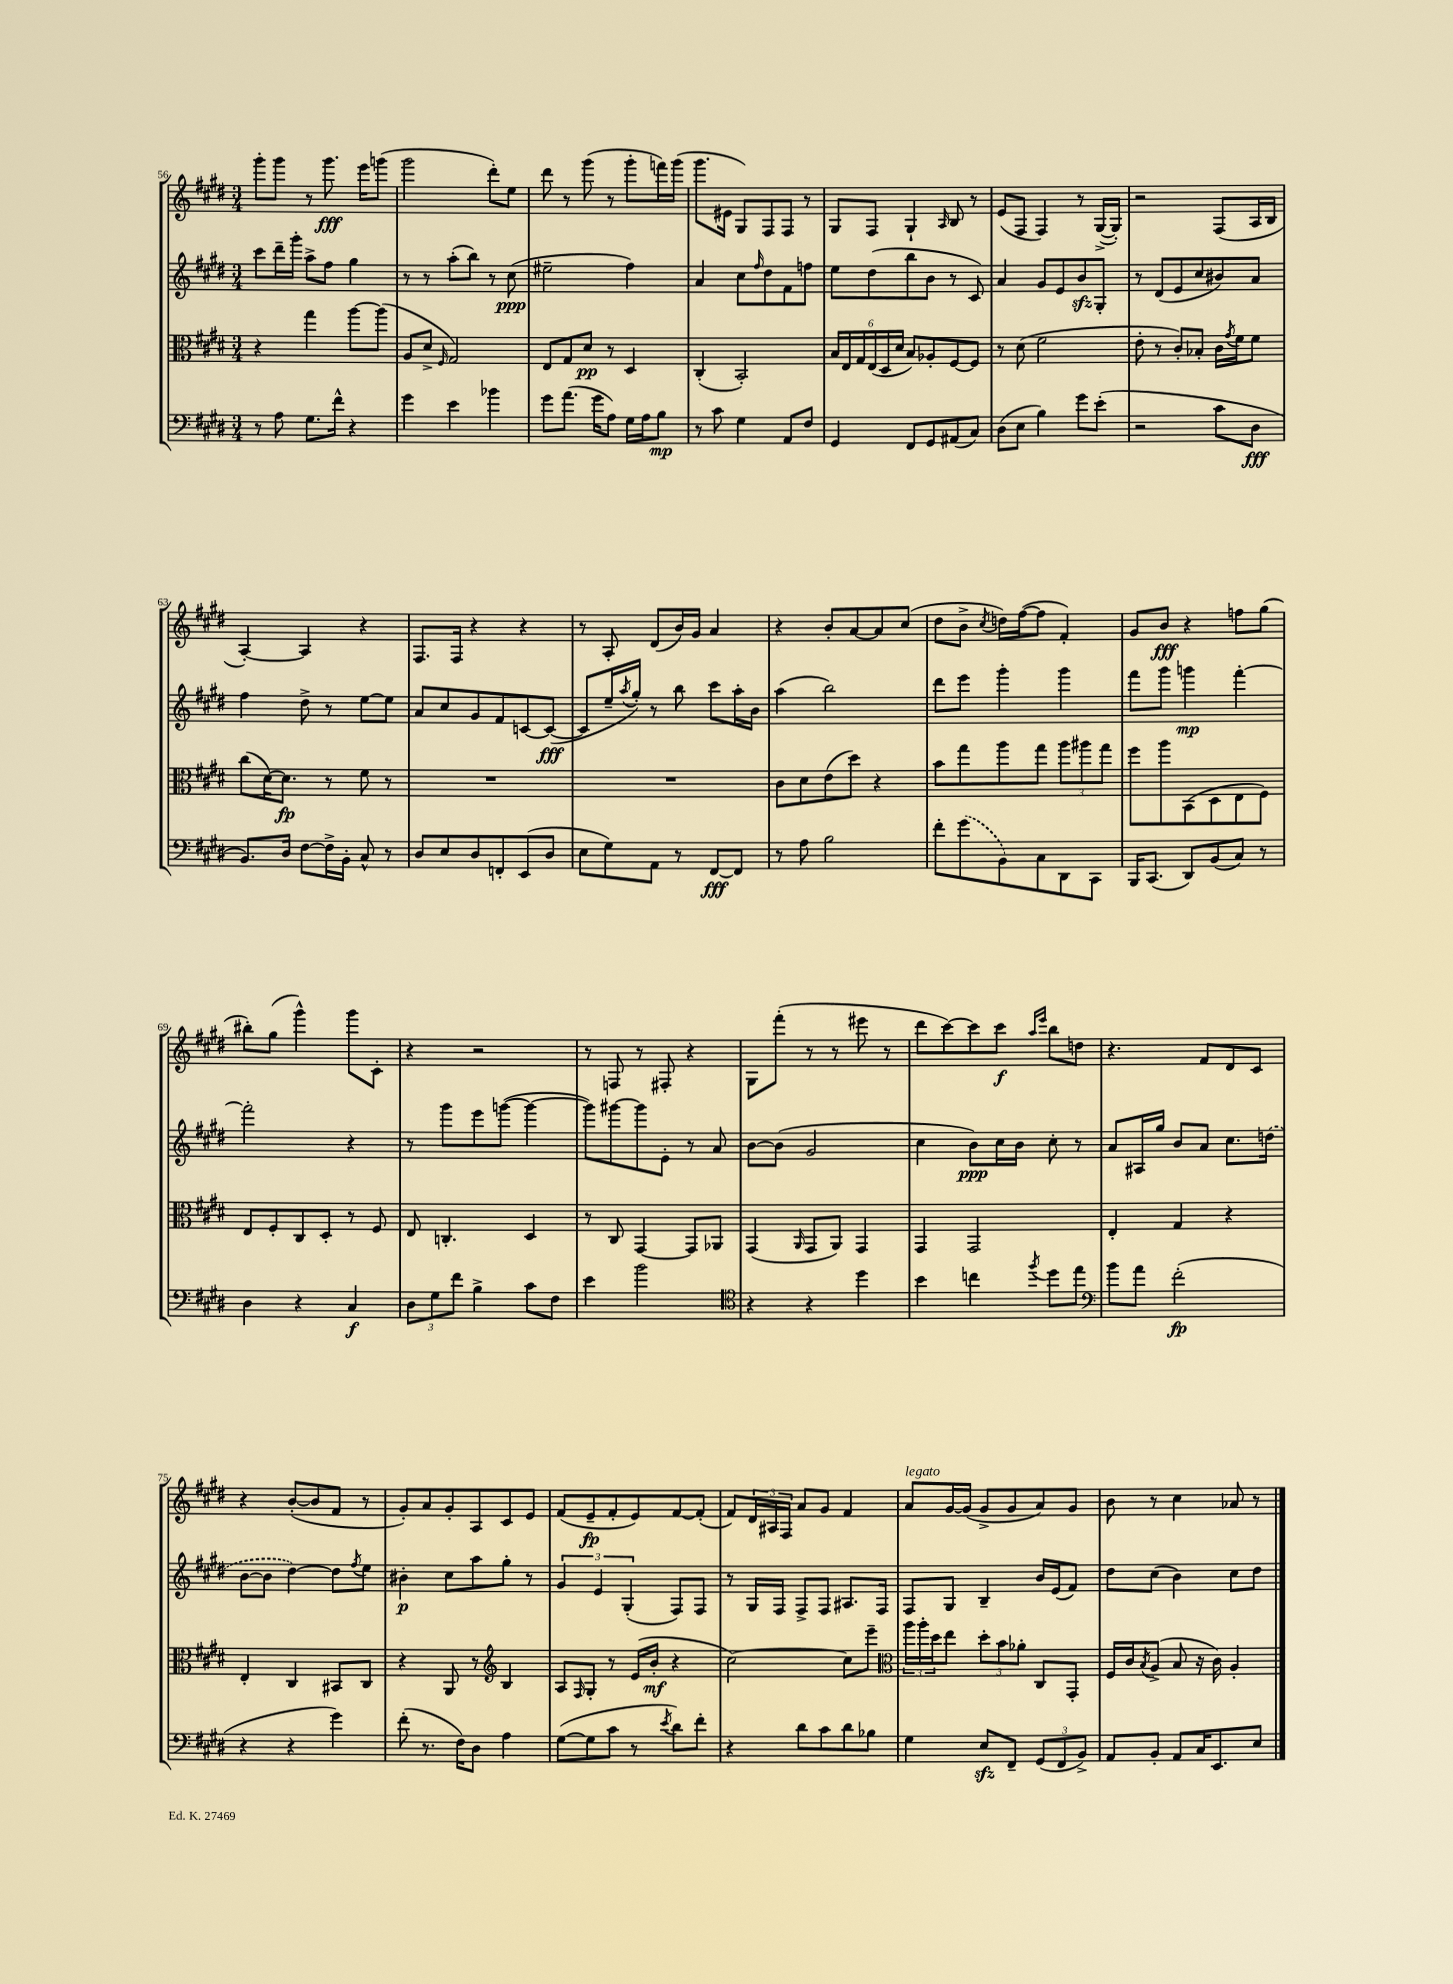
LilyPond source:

<<
\new StaffGroup <<
\new Staff = "s0" {
    \clef treble \key e \major \numericTimeSignature \time 3/4
    gis'''8-. gis'''8 r8 gis'''8.\fff e'''16 g'''8( |
    gis'''2 dis'''8-.) e''8 |
    dis'''8 r8 gis'''8( r8 gis'''8-. f'''16) gis'''16( |
    gis'''8. eis'16 gis8) fis8 fis8 r8 |
    gis8 fis8 gis4-! \grace { a16 } b8 r8 |
    e'8( fis8 fis4) r8 gis16~->( gis16-.) |
    r2 fis8( a16 b16 |
    a4~-.) a4 r4 |
    fis8. fis16 r4 r4 |
    r8 a8-. dis'8( b'16) gis'16 a'4 |
    r4 b'8-. a'8~ a'8 cis''8( |
    dis''8 b'8-> \acciaccatura { cis''8 } d''16) fis''16~( fis''8 fis'4-.) |
    gis'8 b'8\fff r4 f''8 gis''8( |
    bis''8-.) gis''8( gis'''4-^) gis'''8 cis'8-. |
    r4 r2 |
    r8 f8 r8 fis8-. r4 |
    gis8 fis'''8-.( r8 r8 eis'''8 r8 |
    dis'''8 cis'''8~) cis'''8 cis'''8\f \grace { a''16 e'''16 } b''8 d''8 |
    r4. fis'8 dis'8 cis'8 |
    r4 b'8~-.( b'8 fis'8 r8 |
    gis'8-.) a'8 gis'8-. a8 cis'8 e'8 |
    fis'8( e'8--\fp fis'8-. e'8) fis'8~ fis'8-.( |
    fis'8) \tuplet 3/2 { dis'16 ais16 fis16 } a'8 gis'8 fis'4 |
    a'8^\markup { \italic "legato" } gis'16~ gis'16( gis'8-> gis'8 a'8) gis'8 |
    b'8 r8 cis''4 aes'8 r8 \bar "|." |
}
\new Staff = "s1" {
    \clef treble \key e \major \numericTimeSignature \time 3/4
    cis'''8 dis'''16-- gis'''16-. a''8-> fis''8 gis''4 |
    r8 r8 a''8-.( b''8) r8 cis''8\ppp( |
    eis''2-- fis''4) |
    a'4 cis''8 \grace { fis''16 } dis''8 fis'8 f''8 |
    e''8 dis''8( b''8 b'8 r8 cis'8) |
    a'4 gis'8 e'8 b'8\sfz gis8-. |
    r8 dis'8( e'8 cis''8 bis'8) a'8 |
    fis''4 dis''8-> r8 e''8~ e''8 |
    a'8 cis''8 gis'8 fis'8 c'8~ c'8~\fff( |
    c'8 e''16-- \acciaccatura { a''8 } gis''16-.) r8 b''8 cis'''8 a''16-. b'16 |
    a''4( b''2) |
    dis'''8 e'''8 gis'''4-. gis'''4 |
    fis'''8 gis'''8 g'''4\mp fis'''4~-. |
    fis'''2-. r4 |
    r8 gis'''8 e'''8 g'''8~( g'''4~ |
    g'''8) gis'''8~ gis'''8 e'8-. r8 a'8 |
    b'8~ b'8( gis'2 |
    cis''4 b'8\ppp) cis''16 b'16 cis''8-. r8 |
    a'8 ais16 gis''16 b'8 a'8 cis''8. \once \slurDashed d''16( |
    b'8~ b'8 dis''4~) dis''8 \acciaccatura { fis''8 } e''8 |
    bis'4-.\p cis''8 a''8 gis''8-. r8 |
    \tuplet 3/2 { gis'4 e'4 gis4-.( } fis8) fis8 |
    r8 gis16 fis16 fis8-> fis8 ais8. fis16 |
    fis8 gis8 b4-- b'16 e'16( fis'8) |
    dis''8 cis''8( b'4) cis''8 dis''8 \bar "|." |
}
\new Staff = "s2" {
    \clef alto \key e \major \numericTimeSignature \time 3/4
    r4 gis''4 a''8~ a''8( |
    a8 dis'8-> \grace { fis16 } gis2) |
    e8 gis8 dis'8\pp r8 dis4 |
    cis4-.( b,2-.) |
    \tuplet 6/4 { b16 e16 gis16 e16( dis16 dis'16 } b8) aes8-. fis8~ fis8 |
    r8 dis'8( fis'2 |
    e'8-. r8 cis'8-.) bes8-. cis'16 \acciaccatura { gis'8 } fis'16 fis'8 |
    cis''8( dis'16~) dis'8.\fp r8 fis'8 r8 |
    R2. |
    R2. |
    cis'8 dis'8 e'8( dis''8) r4 |
    b'8 gis''8 a''8 gis''8 \tuplet 3/2 { a''8 ais''8 gis''8 } |
    fis''8 a''8 b,8( dis8 e8 fis8) |
    e8 fis8-. cis8 dis8-. r8 fis8 |
    e8 c4.-. dis4 |
    r8 cis8 gis,4~ gis,8 aes,8 |
    gis,4( \grace { a,16 } gis,8 a,8) gis,4 |
    gis,4 gis,2 |
    e4-. gis4 r4 |
    e4-. cis4 bis,8 cis8 |
    r4 a,8 r8 \clef treble b4 |
    a8 \grace { fis16 } gis8-. r8 e'16( b'16-.\mf r4 |
    cis''2~) cis''8 e'''8-- |
    \clef alto \tuplet 3/2 { a''16 a''16-. dis''16 } e''8 \tuplet 3/2 { dis''8-. b'8 aes'8-. } cis8 gis,8-. |
    fis16 cis'16 \acciaccatura { b8 } a8->( b8 r16 cis'16) a4-. \bar "|." |
}
\new Staff = "s3" {
    \clef bass \key e \major \numericTimeSignature \time 3/4
    r8 a8 gis8. fis'16-^ r4 |
    gis'4 e'4 bes'4 |
    gis'8 a'8.( gis'16 a8) gis16 a16 b8\mp |
    r8 cis'8 gis4 a,8 fis8 |
    gis,4 fis,8 gis,8 ais,8( cis8) |
    dis8( e8 b4) gis'8 e'8-.( |
    r2 cis'8 dis8\fff |
    b,8.) dis16 fis8~ fis16-> b,16-. cis8-^ r8 |
    dis8 e8 dis8 f,8-. e,8( dis8 |
    e8 gis8) a,8 r8 fis,8~\fff fis,8 |
    r8 a8 b2 |
    fis'8-. \once \slurDashed gis'8( b,8) cis8 dis,8 cis,8 |
    b,,16 cis,8.( dis,8) b,8( cis8) r8 |
    dis4 r4 cis4\f |
    \tuplet 3/2 { dis8 gis8 fis'8 } b4-> cis'8 fis8 |
    e'4 b'2 |
    \clef tenor r4 r4 dis''4 |
    b'4 c''4 \acciaccatura { fis''8 } dis''8 e''8 |
    \clef bass b'8 a'8 fis'2-.\fp( |
    r4 r4 gis'4) |
    fis'8-.( r8. fis16) dis8 a4 |
    gis8~( gis8 cis'8 r8 \acciaccatura { e'8 } dis'8) fis'8-. |
    r4 dis'8 cis'8 dis'8 bes8 |
    gis4 e8\sfz fis,8-- \tuplet 3/2 { gis,8( fis,8 b,8->) } |
    a,8 b,8-. a,8 cis16 e,8. e8 \bar "|." |
}
>>
>>
\layout { \context { \Score currentBarNumber = #56 } }
